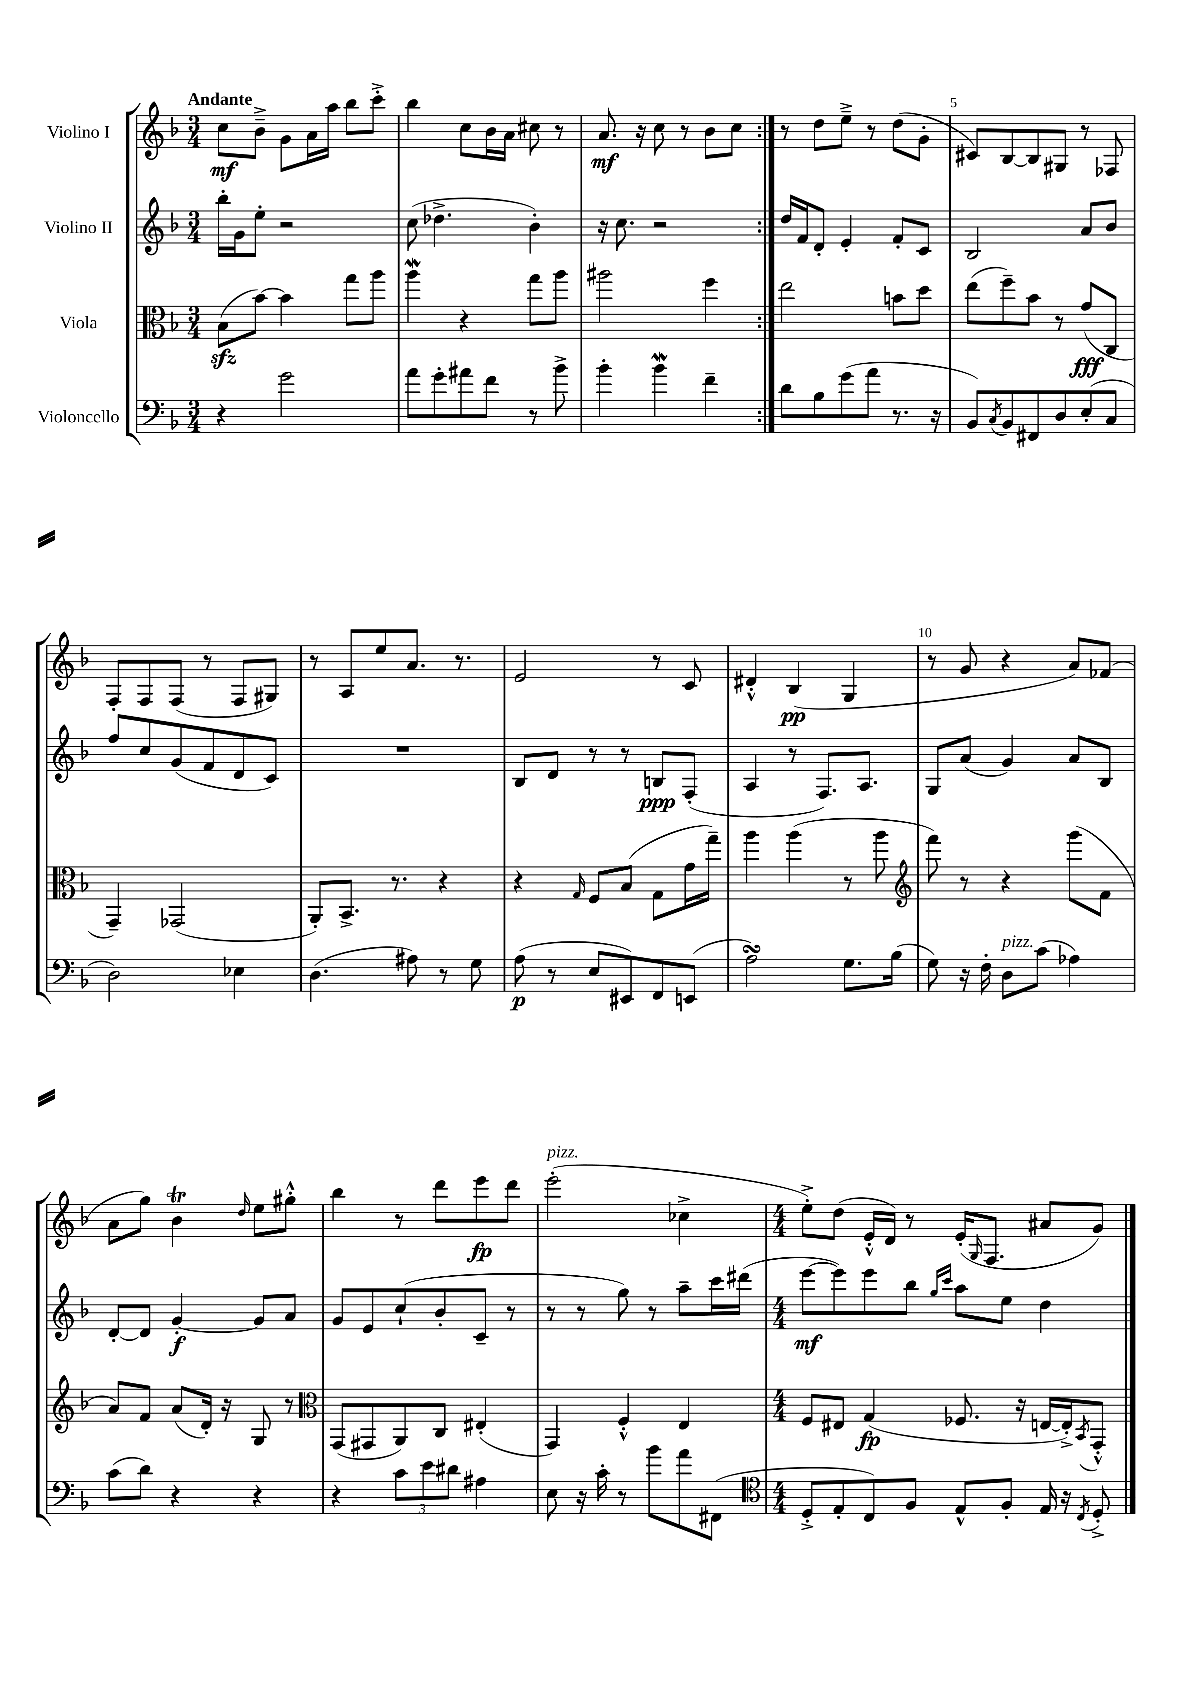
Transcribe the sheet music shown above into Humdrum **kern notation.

**kern	**kern	**kern	**kern
*staff4	*staff3	*staff2	*staff1
*clefF4	*clefC3	*clefG2	*clefG2
*k[b-]	*k[b-]	*k[b-]	*k[b-]
*M3/4	*M3/4	*M3/4	*M3/4
4r	(8B-	16bb-'	8cc
.	.	16g	.
.	[8b-)	8ee'	8b-~^
2g	4b-]	2r	8g
.	.	.	16a
.	.	.	16aa
.	8gg	.	8bb-
.	8aa	.	8ccc'^
=	=	=	=
8a	4aa	(8cc	4bb-
8g'	.	4.dd-^	.
8a#	4r	.	8cc
8f	.	.	16b-
.	.	.	16a
8r	8gg	4b-')	8cc#
8b-^	8aa	.	8r
=	=	=	=
4b-'	2aa#	16r	8.a
.	.	8.cc	.
.	.	.	16r
4b-	.	2r	8cc
.	.	.	8r
4f~	4ff	.	8b-
.	.	.	8cc
=:|!	=:|!	=:|!	=:|!
8d	2ee	16dd	8r
.	.	16f	.
8B-	.	8d'	8dd
(8g	.	4e'	8ee~^
8a	.	.	8r
8.r	8b	8f'	(8dd
.	8dd	8c	8g'
16r	.	.	.
=	=	=	=
8BB-)	(8ee	2B-	8c#)
8qC	.	.	.
8BB-	8ff~)	.	[8B-
8FF#	8b-	.	8B-]
8D	8r	.	8G#
(8E'	(8g	8a	8r
8C	8C	8b-	8F-
=	=	=	=
2D)	4GG~)	8ff	8F'
.	.	8cc	8F
.	(2GG-	(8g	(8F
.	.	8f	8r
4E-	.	8d	8F
.	.	8c)	8G#)
=	=	=	=
(4.D	8AA')	2.r	8r
.	8.BB-^	.	8A
.	.	.	8ee
.	8.r	.	.
8A#)	.	.	8.a
8r	4r	.	.
.	.	.	8.r
8G	.	.	.
=	=	=	=
(8A	4r	8B-	2e
8r	.	8d	.
.	16qqG	.	.
8E	8F	8r	.
8EE#)	(8B-	8r	.
8FF	8G	8B	8r
(8EE	16g	(8F'	8c
.	16gg~)	.	.
=	=	=	=
2A)	4aa	4A	4d#'^^
.	(4aa	8r	(4B-
.	.	8.F)	.
8.G	8r	.	4G
.	.	8.A	.
.	8aa	.	.
(16B-	.	.	.
=	=	=	=
*	*clefG2	*	*
8G)	8fff)	8G	8r
16r	8r	(8a	8g
16F'	.	.	.
8D	4r	4g)	4r
(8c	.	.	.
4A-)	(8ggg	8a	8a)
.	8f	8B-	(8f-
=	=	=	=
(8c	8a)	[8d'	8a
8d)	8f	8d]	8gg)
4r	(8a	[4g'	4b-
.	16d')	.	.
.	16r	.	.
.	.	.	16qqdd
4r	8G	8g]	8ee
.	8r	8a	8gg#'^^
=	=	=	=
*	*clefC3	*	*
4r	(8GG	8g	4bb-
.	8GG#	8e	.
12c	8AA)	(8cc`	8r
12e	.	.	.
.	8C	8b-'	8ddd
12d#	.	.	.
4A#	(4E#'	8c~	8eee
.	.	8r	8ddd
=	=	=	=
8E	4GG)	8r	(2eee'
16r	.	8r	.
16c'	.	.	.
8r	4F'^^	8gg)	.
8b-	.	8r	.
8a	4E	8aa~	4cc-^
(8FF#	.	16ccc	.
.	.	(16ddd#	.
=	=	=	=
*clefC4	*	*	*
*M4/4	*M4/4	*M4/4	*M4/4
8D'^	8F	[8eee	8ee'^)
8E'	8E#	8eee])	(8dd
8C)	(4G	8eee	16e'^^
.	.	.	16d)
8F	.	8bb-	8r
.	.	16qqgg	.
.	.	16qqccc	.
8E^^	8.F-	8aa	(16e'
.	.	.	16qqG
.	.	.	8.F
8F'	.	8ee	.
.	16r	.	.
16E	[16E	4dd	8a#
16r	16E'^])	.	.
8qC	8qBB-	.	.
8D'^	8GG'^^	.	8g)
==	==	==	==
*-	*-	*-	*-
